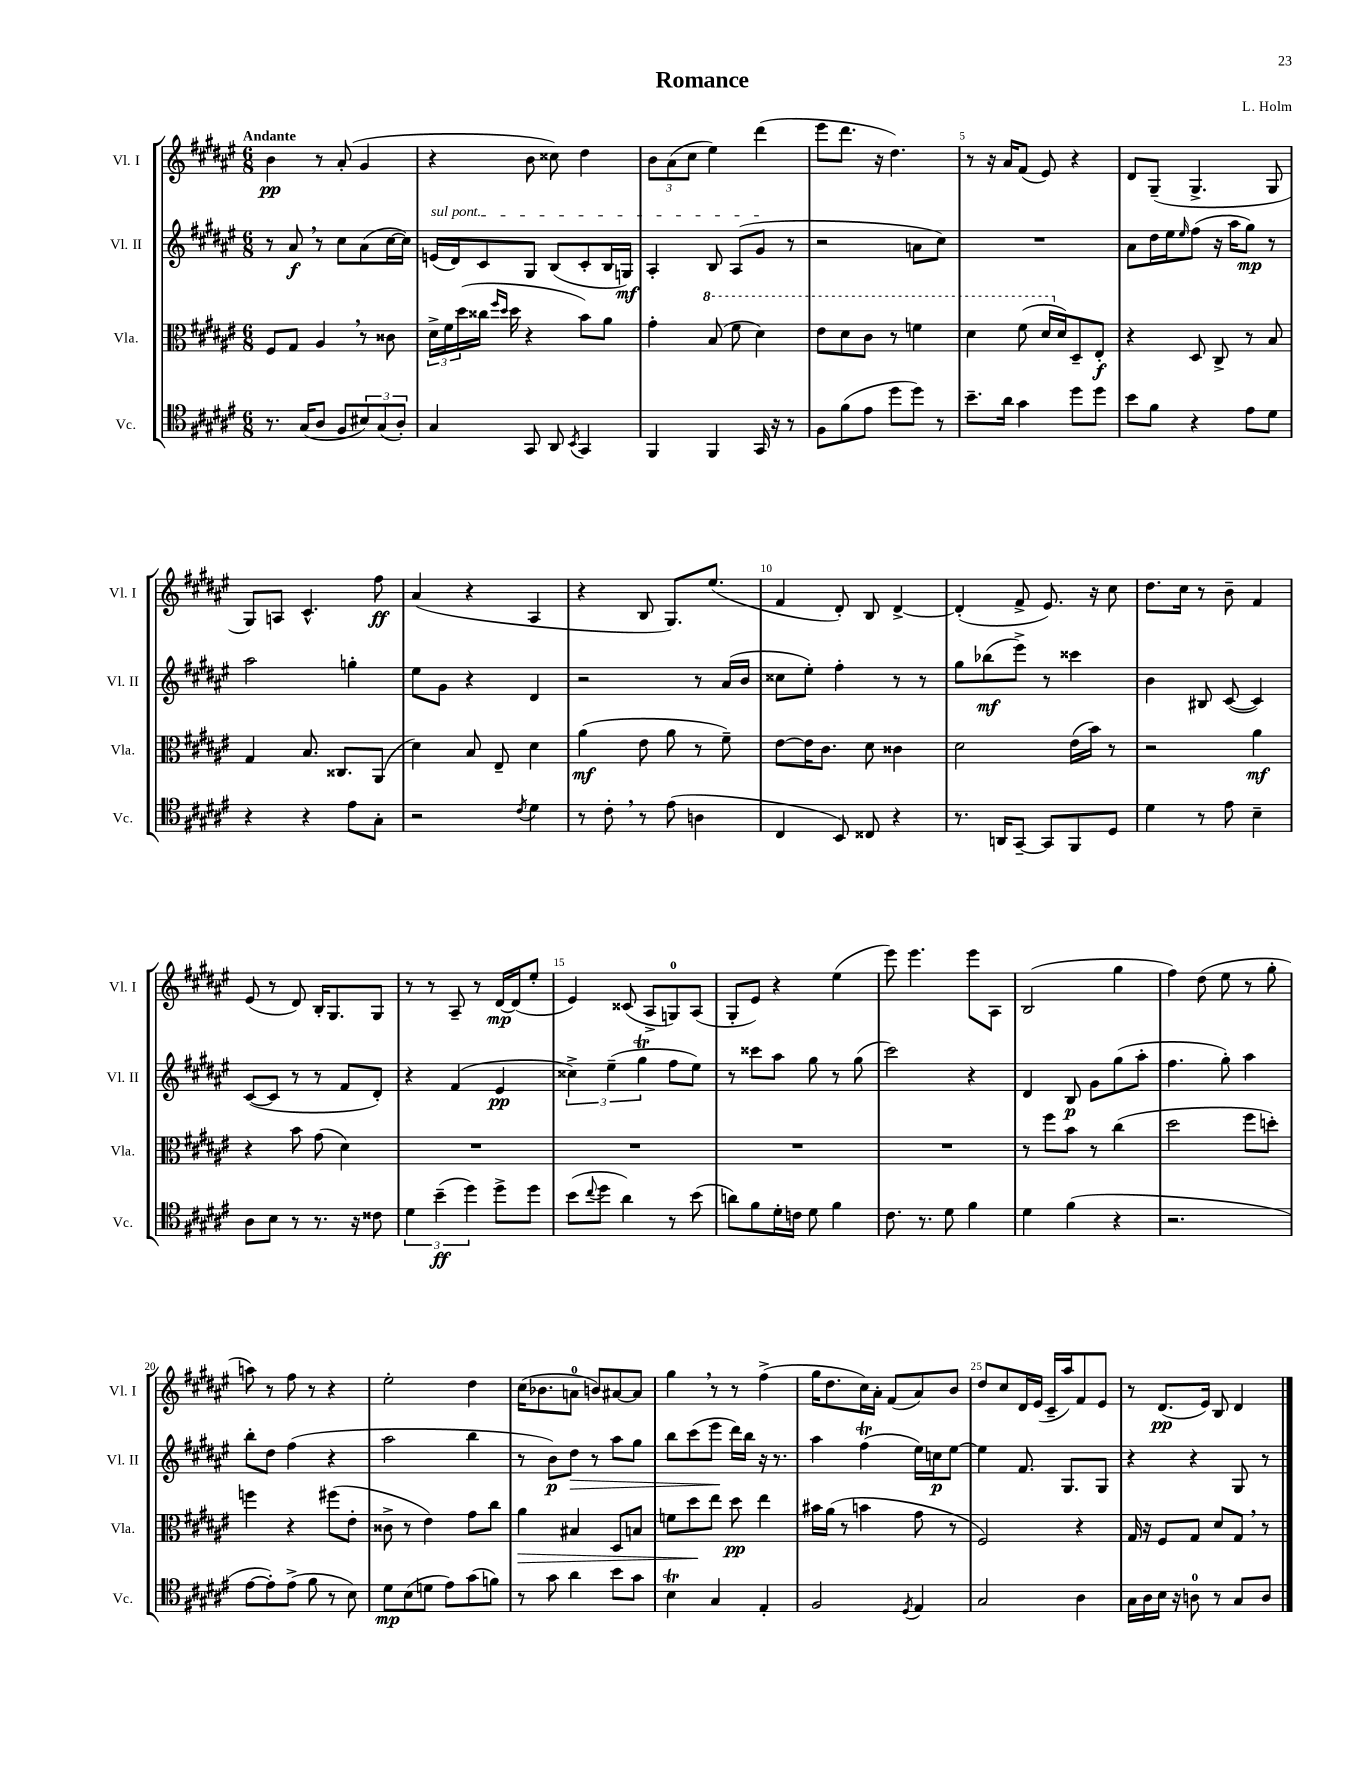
\header { title = "Romance" composer = "L. Holm" }
<<
\new StaffGroup <<
\new Staff = "s0" \with { instrumentName = "Vl. I" shortInstrumentName = "Vl. I" } {
    \clef treble \key fis \major \numericTimeSignature \time 6/8 \tempo "Andante"
    b'4\pp r8 ais'8-.( gis'4 |
    r4 b'8 cisis''8) dis''4 |
    \tuplet 3/2 { b'8 ais'8( cis''8 } eis''4) dis'''4( |
    eis'''8 dis'''8. r16 dis''4.) |
    r8 r16 ais'16 fis'8( eis'8) r4 |
    dis'8 gis8--( gis4.-> gis8 |
    gis8) a8 cis'4.-^ fis''8\ff |
    ais'4( r4 ais4 |
    r4 b8 gis8.) eis''8.( |
    fis'4 dis'8-.) b8 dis'4~-> |
    dis'4-.( fis'8-> eis'8.) r16 cis''8 |
    dis''8. cis''16 r8 b'8-- fis'4 |
    eis'8( r8 dis'8) b16-. gis8. gis8 |
    r8 r8 ais8-- r8 dis'16~\mp dis'16( eis''8-. |
    eis'4) cisis'8( ais8-> g8-0) ais8( |
    gis8-. eis'8) r4 eis''4( |
    eis'''8) eis'''4. eis'''8 ais8 |
    b2( gis''4 |
    fis''4) dis''8( eis''8 r8 gis''8-. |
    a''8) r8 fis''8 r8 r4 |
    eis''2-. dis''4 |
    cis''16( bes'8. a'8-0 b'8) ais'8~ ais'8 |
    gis''4 \breathe r8 r8 fis''4->( |
    gis''16 dis''8. cis''16) ais'16-. fis'8( ais'8) b'8 |
    dis''8 cis''8 dis'16 eis'16( cis'16-- ais''16) fis'8 eis'8 |
    r8 dis'8.\pp( eis'16) b8 dis'4 \bar "|." |
}
\new Staff = "s1" \with { instrumentName = "Vl. II" shortInstrumentName = "Vl. II" } {
    \clef treble \key fis \major \numericTimeSignature \time 6/8
    r8 ais'8\f \breathe r8 cis''8 ais'8( cis''16~ cis''16) |
    \once \override TextSpanner.bound-details.left.text = \markup { \italic "sul pont." } e'16\startTextSpan( dis'16) cis'8 gis8 b8( cis'8-. b16 g16\mf) |
    ais4-. b8 ais8( gis'8\stopTextSpan r8 |
    r2 a'8 cis''8) |
    R2. |
    ais'8 dis''16 eis''16 \grace { eis''16 } fis''8( r16 ais''16 gis''8\mp) r8 |
    ais''2 g''4-. |
    eis''8 gis'8 r4 dis'4 |
    r2 r8 ais'16( b'16 |
    cisis''8 eis''8-.) fis''4-. r8 r8 |
    gis''8 bes''8\mf( eis'''8->) r8 cisis'''4 |
    b'4 bis8 cis'8~( cis'4) |
    cis'8~( cis'8 r8 r8 fis'8 dis'8-.) |
    r4 fis'4( eis'4\pp |
    \tuplet 3/2 { cisis''4->) eis''4--( gis''4\trill } fis''8 eis''8) |
    r8 cisis'''8 ais''8 gis''8 r8 gis''8( |
    cis'''2) r4 |
    dis'4 b8\p gis'8 gis''8( ais''8-. |
    fis''4. gis''8-.) ais''4 |
    b''8-. dis''8 fis''4( r4 |
    ais''2 b''4 |
    r8 b'8\p) dis''8\> r8 ais''8 gis''8 |
    b''8 cis'''8( eis'''8\! dis'''16) b''16 r16 r8. |
    ais''4 fis''4\trill( eis''16) c''16\p eis''8~ |
    eis''4 fis'8. gis8. gis8 |
    r4 r4 gis8 r8 \bar "|." |
}
\new Staff = "s2" \with { instrumentName = "Vla." shortInstrumentName = "Vla." } {
    \clef alto \key fis \major \numericTimeSignature \time 6/8
    fis8 gis8 ais4 \breathe r8 cisis'8 |
    \tuplet 3/2 { dis'16-> fis'16 dis''16( } cisis''16 \grace { fis''16 dis''16 } dis''16 r4 b'8) ais'8 |
    gis'4-. \ottava #1 b'8( fis''8 dis''4) |
    eis''8 dis''8 cis''8 r8 f''4 |
    dis''4 fis''8( dis''16 \ottava #0 dis'16) dis8-- eis8-.\f |
    r4 dis8 cis8-> r8 b8 |
    gis4 b8. cisis8. ais,8( |
    dis'4) b8 eis8-- dis'4 |
    ais'4\mf( eis'8 ais'8 r8 fis'8--) |
    eis'8~ eis'16 cis'8. dis'8 cisis'4 |
    dis'2 eis'16( b'16) r8 |
    r2 ais'4\mf |
    r4 b'8 gis'8( dis'4) |
    R2. |
    R2. |
    R2. |
    R2. |
    r8 fis''8 b'8 r8 cis''4( |
    dis''2 fis''8 d''8-.) |
    f''4 r4 fis''8( eis'8-. |
    cisis'8-> r8 eis'4) gis'8 cis''8 |
    ais'4\> bis4 dis8 b8 |
    f'8 dis''8\! eis''8 dis''8\pp eis''4 |
    bis'16 ais'16( r8 b'4 gis'8 r8 |
    fis2) r4 |
    gis16 r16 fis8 gis8 dis'8 gis8 \breathe r8 \bar "|." |
}
\new Staff = "s3" \with { instrumentName = "Vc." shortInstrumentName = "Vc." } {
    \clef tenor \key fis \major \numericTimeSignature \time 6/8
    r8. gis16( ais8 fis8 \tuplet 3/2 { bis8) gis8( ais8-.) } |
    gis4 gis,8 ais,8 \acciaccatura { b,8 } gis,4 |
    fis,4 fis,4 gis,16 r16 r8 |
    fis8 fis'8( eis'8 dis''8 dis''8) r8 |
    b'8.-- ais'16 gis'4 dis''8 dis''8 |
    b'8 fis'8 r4 eis'8 dis'8 |
    r4 r4 eis'8 gis8-. |
    r2 \acciaccatura { cis'8 } dis'4 |
    r8 cis'8-. \breathe r8 eis'8( a4 |
    cis4 b,8) cisis8 r4 |
    r8. a,16 gis,8~-- gis,8 fis,8 dis8 |
    dis'4 r8 eis'8 b4-- |
    ais8 b8 r8 r8. r16 cisis'8 |
    \tuplet 3/2 { dis'4 b'4--\ff( dis''4) } dis''8-> dis''8 |
    b'8( \appoggiatura { cis''8 } dis''8 ais'4) r8 b'8( |
    a'8) fis'8 dis'16-. c'16 dis'8 fis'4 |
    cis'8. r8. dis'8 fis'4 |
    dis'4 fis'4( r4 |
    r2. |
    eis'8~ eis'8-.) eis'8->( fis'8 r8 b8) |
    dis'8\mp b8( d'8 eis'8) gis'8( f'8) |
    r8 gis'8 ais'4 b'8 gis'8 |
    b4\trill gis4 eis4-. |
    fis2 \acciaccatura { dis8 } eis4 |
    gis2 ais4 |
    gis16 ais16 b16 r16 a8-0 r8 gis8 a8 \bar "|." |
}
>>
>>
\layout { \context { \Score \override BarNumber.break-visibility = ##(#f #t #t) barNumberVisibility = #(every-nth-bar-number-visible 5) } }
